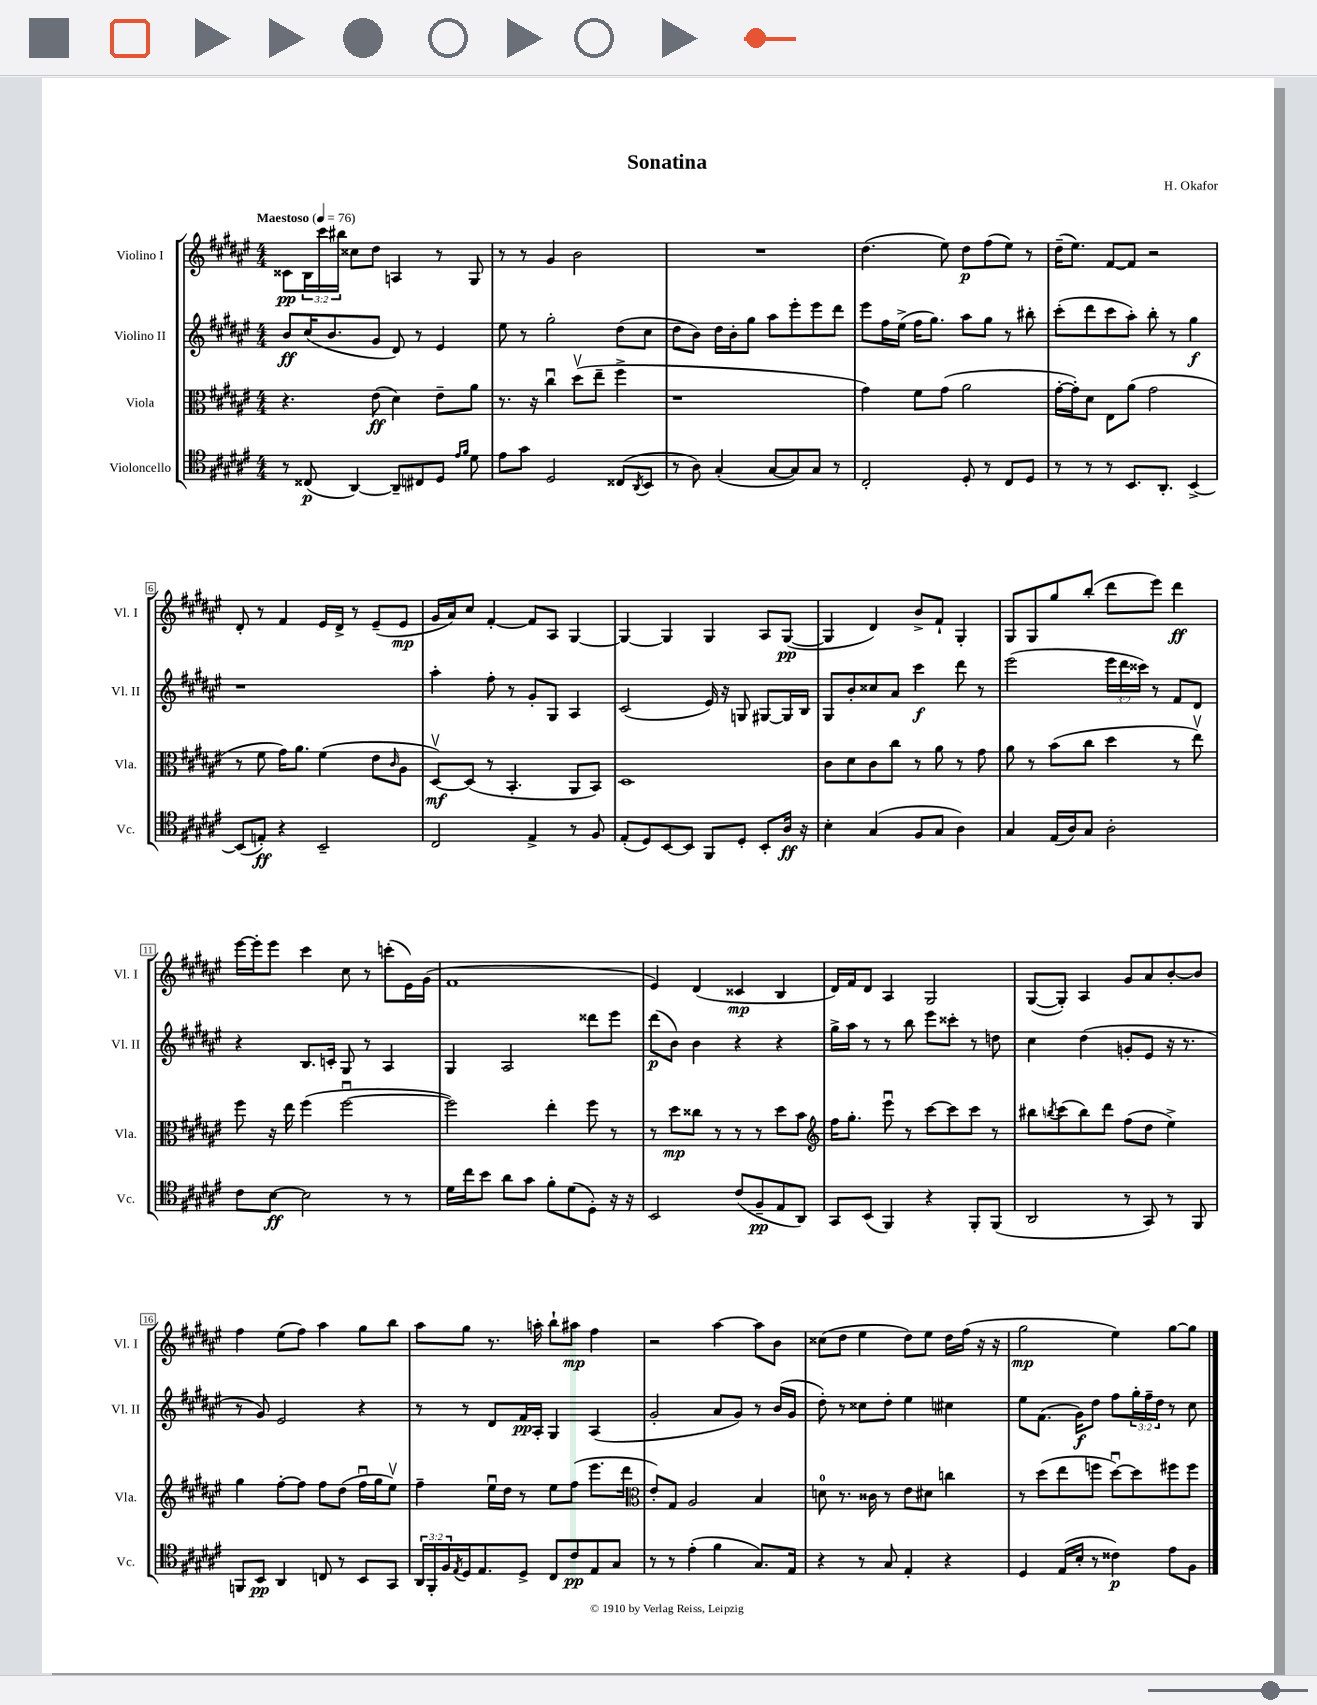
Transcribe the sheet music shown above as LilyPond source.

\header { title = "Sonatina" composer = "H. Okafor" }
<<
\new StaffGroup <<
\new Staff = "s0" \with { instrumentName = "Violino I" shortInstrumentName = "Vl. I" } {
    \clef treble \key fis \major \numericTimeSignature \time 4/4 \override Staff.TupletNumber.text = #tuplet-number::calc-fraction-text \tempo "Maestoso" 4 = 76
    cisis'8\pp \tuplet 3/2 { b16 cis'''16 bis''16 } cisis''8 dis''8 a4 r8 gis8 |
    r8 r8 gis'4 b'2 |
    R1 |
    dis''4.( eis''8) dis''8\p fis''8( eis''8) r8 |
    dis''16--( eis''8.) fis'8~ fis'8 r2 |
    dis'8-. r8 fis'4 eis'16 dis'16-> r8 eis'8--( eis'8\mp |
    gis'16 ais'16) cis''8 fis'4~-. fis'8 ais8 gis4~ |
    gis4~ gis4 gis4 ais8 gis8~\pp( |
    gis4 dis'4) b'8-> fis'8-! gis4-. |
    gis8 gis8 gis''8 b''8-.( dis'''8 eis'''8) dis'''4\ff |
    eis'''16~ eis'''16-. eis'''8 cis'''4 cis''8 r8 c'''8-.( eis'16) gis'16( |
    fis'1 |
    eis'4) dis'4( cisis'4\mp b4 |
    dis'16) fis'16 dis'8 ais4 gis2 |
    gis8~( gis8-.) ais4 gis'8 ais'8 b'8~-. b'8 |
    fis''4 eis''8( fis''8) ais''4 gis''8 b''8 |
    ais''8 gis''8 r8. a''16-. b''8-! ais''8\mp fis''4 |
    r2 ais''4~ ais''8 b'8 |
    cisis''8( dis''8 eis''4 dis''8) eis''8 dis''16 fis''16( r16 r16 |
    gis''2\mp eis''4) gis''8~ gis''8 \bar "|." |
}
\new Staff = "s1" \with { instrumentName = "Violino II" shortInstrumentName = "Vl. II" } {
    \clef treble \key fis \major \numericTimeSignature \time 4/4 \override Staff.TupletNumber.text = #tuplet-number::calc-fraction-text
    b'8\ff cis''16( b'8. gis'8 dis'8) r8 eis'4 |
    eis''8 r8 gis''2-. dis''8( cis''8 |
    dis''8 b'8) dis''16 b'16-. gis''8 ais''8 eis'''8-. eis'''8 dis'''8 |
    eis'''8 fis''16 eis''16->( fis''16 gis''8.) ais''8 gis''8 r8 bis''8-. |
    cis'''8-.( dis'''8 cis'''8 ais''8-.) b''8-. r8 gis''4\f |
    r1 |
    ais''4-. fis''8-. r8 gis'8-. gis8 ais4 |
    cis'2( eis'16) r16 g8 gis8~ gis16 b16 |
    gis8 b'8-. cisis''8 ais'8 cis'''4\f dis'''8 r8 |
    eis'''2( \tuplet 3/2 { eis'''16 dis'''16 cisis'''16) } r8 fis'8 dis'8 |
    r4 b8. c'16-. gis8 r8 ais4 |
    gis4 ais2 disis'''8 eis'''8 |
    dis'''8\p( b'8) b'4 r4 r4 |
    gis''16-> ais''16 r8 r8 b''8 eis'''8 cisis'''8-. r8 d''8 |
    cis''4 dis''4( g'8-. eis'8 r16 r8. |
    r8 gis'8) eis'2 r4 |
    r8 r8 dis'8 fis'16\pp ais16-. gis4 ais4( |
    gis'2-. ais'8 gis'8) r8 b'16( gis'16 |
    dis''8-.) r8 cisis''8 dis''8-. eis''4 cis''4 |
    eis''8 fis'8.( gis'16\f) dis''8 fis''8 \tuplet 3/2 { gis''16-. fis''16-- dis''16 } r8 cis''8 \bar "|." |
}
\new Staff = "s2" \with { instrumentName = "Viola" shortInstrumentName = "Vla." } {
    \clef alto \key fis \major \numericTimeSignature \time 4/4
    r4. eis'8\ff( dis'4) eis'8-- ais'8 |
    r8. r16 cis''4\downbow dis''8\upbow( eis''8-- fis''4-> |
    r1 |
    gis'4) fis'8 gis'8( ais'2 |
    gis'16~-. gis'16-.) dis'8 eis8 ais'8( gis'2 |
    r8 fis'8 gis'16) ais'8. fis'4( eis'8 \grace { cis'16 } ais8 |
    dis8~\upbow\mf) dis8( r8 b,4.-. ais,8 b,8) |
    dis1 |
    cis'8 dis'8 cis'8 cis''8 r8 ais'8 r8 gis'8 |
    ais'8 r8 b'8( cis''8 dis''4 r8 eis''8\upbow) |
    fis''8 r16 eis''16 fis''4( fis''2~\downbow |
    fis''2) eis''4-. fis''8 r8 |
    r8 dis''8\mp cisis''8 r8 r8 r8 dis''8 b'8 |
    \clef treble fis''16 gis''8.-. eis'''8\downbow r8 cis'''8~ cis'''8 cis'''8 r8 |
    bis''8 \acciaccatura { b''8 } cis'''8( b''8) dis'''8 fis''8( dis''8 eis''4->) |
    gis''4 fis''8~-. fis''8 fis''8 dis''8( fis''16\downbow gis''16 eis''8\upbow) |
    fis''4-- eis''16\downbow dis''16 r8 eis''8 fis''8( eis'''8. dis'''16 |
    \clef alto eis'8-.) gis8 ais2 b4 |
    d'8-0 r8. cisis'16 r8 eis'8 dis'8 c''4 |
    r8 dis''8( eis''8 f''8 dis''8~\downbow) dis''8 fis''8 fis''8 \bar "|." |
}
\new Staff = "s3" \with { instrumentName = "Violoncello" shortInstrumentName = "Vc." } {
    \clef tenor \key fis \major \numericTimeSignature \time 4/4 \override Staff.TupletNumber.text = #tuplet-number::calc-fraction-text
    r8 cisis8\p( ais,4~) ais,8-- cis8 dis8 \grace { eis'16 fis'16 } dis'8 |
    eis'8 gis'8 dis2 cisis8( \acciaccatura { ais,8 } b,8 |
    r8 ais8) gis4-.( gis8~ gis8) gis8 r8 |
    cis2-. dis8-. r8 cis8 dis8 |
    r8 r8 r8 b,8. ais,8.-. b,4~-> |
    b,8( e8-.\ff) r4 b,2-- |
    cis2 eis4-> r8 fis8 |
    eis8-.( dis8) b,8~ b,8 fis,8 dis8-. b,8-. ais16\ff r16 |
    b4-. gis4( fis8 gis8 ais4) |
    gis4 eis16( ais16) gis8 ais2-. |
    cis'8 b8~\ff b2 r8 r8 |
    dis'16 cis''16 b'8 ais'8 gis'8 fis'8-. dis'8( dis8-.) r16 r16 |
    b,2 cis'8( fis8--\pp eis8 ais,8) |
    gis,8 b,8( fis,4) r4 fis,8-. fis,8( |
    ais,2 r8 gis,8) r8 fis,8 |
    f,8 b,8\pp ais,4 c8 r8 b,8 gis,8 |
    \tuplet 3/2 { ais,16 fis,16-. fis16 } \acciaccatura { eis8 } dis16 eis8. dis8-> cis8 cis'8\pp eis8 gis8 |
    r8 r8 eis'4-.( fis'4 gis8.) eis16 |
    r4 r8 gis8 eis4-. r4 |
    dis4 eis16( b16-. r8 cisis'4\p) eis'8 fis8 \bar "|." |
}
>>
>>
\layout { \context { \Score \override BarNumber.stencil = #(make-stencil-boxer 0.1 0.3 ly:text-interface::print) } }
